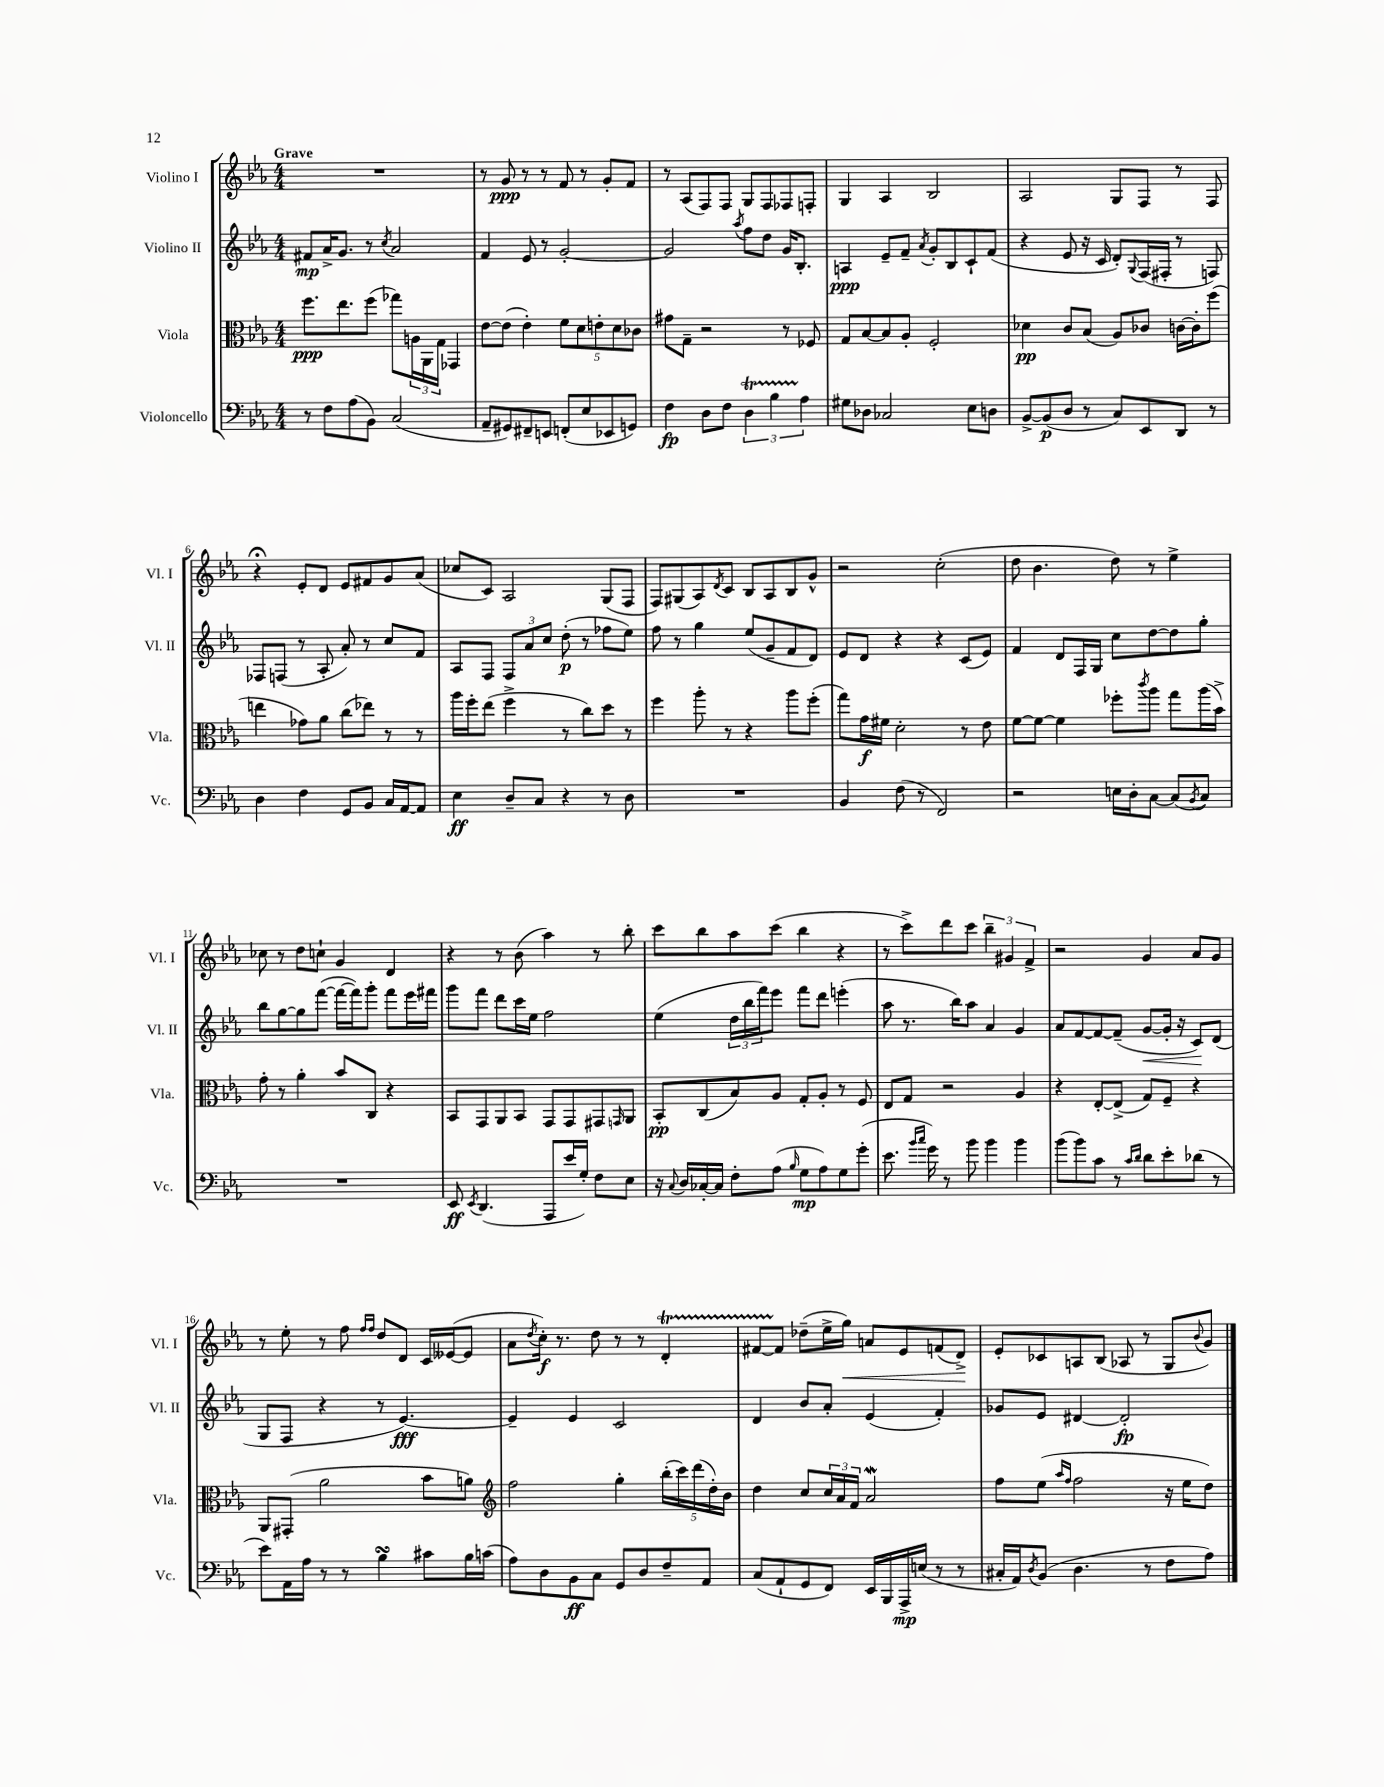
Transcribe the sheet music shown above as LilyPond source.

<<
\new StaffGroup <<
\new Staff = "s0" \with { instrumentName = "Violino I" shortInstrumentName = "Vl. I" } {
    \clef treble \key ees \major \numericTimeSignature \time 4/4 \tempo "Grave"
    R1 |
    r8 g'8\ppp r8 r8 f'8 r8 g'8-. f'8 |
    r8 aes8( f8) f8 g8 f8 fes8 f8-. |
    g4 aes4 bes2 |
    aes2 g8 f8 r8 f8 |
    r4\fermata ees'8-. d'8 ees'8 fis'8 g'8 aes'8( |
    ces''8 c'8) aes2 g8( f8 |
    f8) gis8( aes8) \acciaccatura { d'8 } c'8 bes8 aes8 bes8 g'8-^ |
    r2 c''2-.( |
    d''8 bes'4. d''8) r8 ees''4-> |
    ces''8 r8 d''8 c''8-! g'4 d'4 |
    r4 r8 bes'8( aes''4) r8 bes''8-. |
    c'''8 bes''8 aes''8 c'''8( bes''4 r4 |
    r8 c'''8->) d'''8 c'''8 \tuplet 3/2 { bes''4-- gis'4 f'4-> } |
    r2 g'4 aes'8 g'8 |
    r8 ees''8-. r8 f''8 \grace { f''16 f''16 } d''8 d'8 c'16 eeses'16~( eeses'8 |
    aes'8 \acciaccatura { d''8 } c''16-.\f) r8. d''8 r8 r8 d'4-.\startTrillSpan |
    fis'8~ fis'8\stopTrillSpan des''8--( ees''16-> g''16\<) a'8 ees'8 f'8( d'8->\!) |
    ees'8-. ces'8 a8 bes8( aes8 r8 g8 \appoggiatura { bes'8 } g'8) \bar "|." |
}
\new Staff = "s1" \with { instrumentName = "Violino II" shortInstrumentName = "Vl. II" } {
    \clef treble \key ees \major \numericTimeSignature \time 4/4
    fis'8\mp aes'16-> g'8. r8 \acciaccatura { c''8 } aes'2 |
    f'4 ees'8 r8 g'2~-. |
    g'2 \acciaccatura { aes''8 } f''8 d''8 g'16 bes8.-. |
    a4\ppp ees'8-- f'8-- \acciaccatura { aes'8 } g'8-. bes8 c'8-! f'8( |
    r4 ees'8 r16 c'16 d'8-.) \appoggiatura { g8 } f16( fis16-. r8 f8) |
    fes8 f8( r8 aes8-. aes'8-.) r8 c''8 f'8 |
    aes8 f8 \tuplet 3/2 { f8 aes'8 c''8 } d''8-.\p( r8 fes''8 ees''8) |
    f''8 r8 g''4 ees''8( g'8-- f'8 d'8) |
    ees'8 d'8 r4 r4 c'8( ees'8) |
    f'4 d'8 f16 g16 c''8 d''8~ d''8 g''8-. |
    bes''8 g''8~ g''8 f'''8~( f'''16~ f'''16) g'''8-. f'''8 ees'''16 fis'''16 |
    g'''8 f'''8 d'''8 c'''16 ees''16 f''2 |
    ees''4( \tuplet 3/2 { d''16 bes''16 f'''16) } ees'''8 f'''8 d'''8 e'''4-.( |
    aes''8 r8. bes''16) aes''8 aes'4 g'4 |
    aes'8 f'8~ f'8~ f'8--( g'8~\< g'16-. r16 c'8\!) d'8( |
    g8 f8 r4 r8 ees'4.~\fff) |
    ees'4-- ees'4 c'2 |
    d'4 bes'8 aes'8-. ees'4( f'4-.) |
    ges'8 ees'8 dis'4~ dis'2-.\fp \bar "|." |
}
\new Staff = "s2" \with { instrumentName = "Viola" shortInstrumentName = "Vla." } {
    \clef alto \key ees \major \numericTimeSignature \time 4/4
    f''8.\ppp ees''8. f''8( ges''8) \tuplet 3/2 { a16 aes,16 g16 } ges,4 |
    ees'8~ ees'8( ees'4-.) \tuplet 5/4 { f'8 d'8 e'8-. d'8 ces'8 } |
    gis'8 g8-- r2 r8 fes8 |
    g8 bes8~ bes8 aes8-. f2-. |
    des'4\pp c'8 bes8( aes8) ces'8 c'16~ c'16-. f''8( |
    e''4 ges'8) aes'8 c''8( ees''8) r8 r8 |
    aes''16 f''16-. ees''8( f''4-> r8 c''8) d''8 r8 |
    f''4 aes''8-. r8 r4 aes''8 f''8-.( |
    g''8) g'16\f fis'16 d'2-. r8 ees'8 |
    f'8~ f'8~ f'4 fes''8-. \acciaccatura { c'''8 } aes''8 g''8 aes''16( bes'16->) |
    g'8-. r8 aes'4-. bes'8 c8 r4 |
    bes,8 g,8 aes,8 bes,8 g,8 g,8 gis,8 \grace { g,16 } aes,8 |
    bes,8-.\pp c8( bes8) aes8 g8-. aes8-. r8 f8 |
    ees8 g8 r2 aes4 |
    r4 ees8~-. ees8->( g8) f8-- r4 |
    aes,8 gis,8-.( aes'2 bes'8 a'8) |
    \clef treble f''2 g''4-. \tuplet 5/4 { bes''16-.( c'''16) d'''16( d''16-.) bes'16 } |
    d''4 c''8 \tuplet 3/2 { c''16 aes'16 f'16 } aes'2\mordent |
    f''8 ees''8( \grace { aes''16 f''16 } f''2 r16 ees''16 d''8) \bar "|." |
}
\new Staff = "s3" \with { instrumentName = "Violoncello" shortInstrumentName = "Vc." } {
    \clef bass \key ees \major \numericTimeSignature \time 4/4
    r8 f8 aes8( bes,8) c2( |
    aes,8-- gis,8) fis,8-- e,8 f,8-.( ees8 ees,8 g,8) |
    f4\fp d8 f8 \tuplet 3/2 { d4\startTrillSpan bes4 aes4\stopTrillSpan } |
    gis8 des8 ces2 ees8 d8 |
    bes,8~-> bes,8\p( d8 r8 c8) ees,8 d,8 r8 |
    d4 f4 g,8 bes,8 c16 aes,16~ aes,8 |
    ees4\ff d8-- c8 r4 r8 d8 |
    R1 |
    bes,4 f8( r8 f,2) |
    r2 e16 d16-. c8~ c8( \acciaccatura { bes,8 } c8) |
    R1 |
    ees,8\ff \acciaccatura { ees,8 } d,4.( aes,,8 ees'16 g16-.) f8 ees8 |
    r16 \appoggiatura { c8 } d16 ces16~-. ces16 f8-. aes8( \grace { bes16 } g8\mp aes8) g8 g'8-.( |
    ees'8. \grace { bes'16 c''16 } g'16) r8 bes'8 bes'4 bes'4 |
    bes'8( bes'8) c'8 r8 \grace { c'16 d'16 } d'8 ees'8-. des'8( r8 |
    ees'8) aes,16 aes16 r8 r8 bes4\turn cis'8 bes16 c'16( |
    aes8) d8 bes,8\ff c8 g,8 d8 f8-- aes,8 |
    c8( aes,8-! g,8 f,8) ees,16 bes,,16 aes,,16->\mp e16( r8 r8 |
    cis16-. aes,16) \acciaccatura { d8 } bes,8( d4. r8 f8 aes8) \bar "|." |
}
>>
>>
